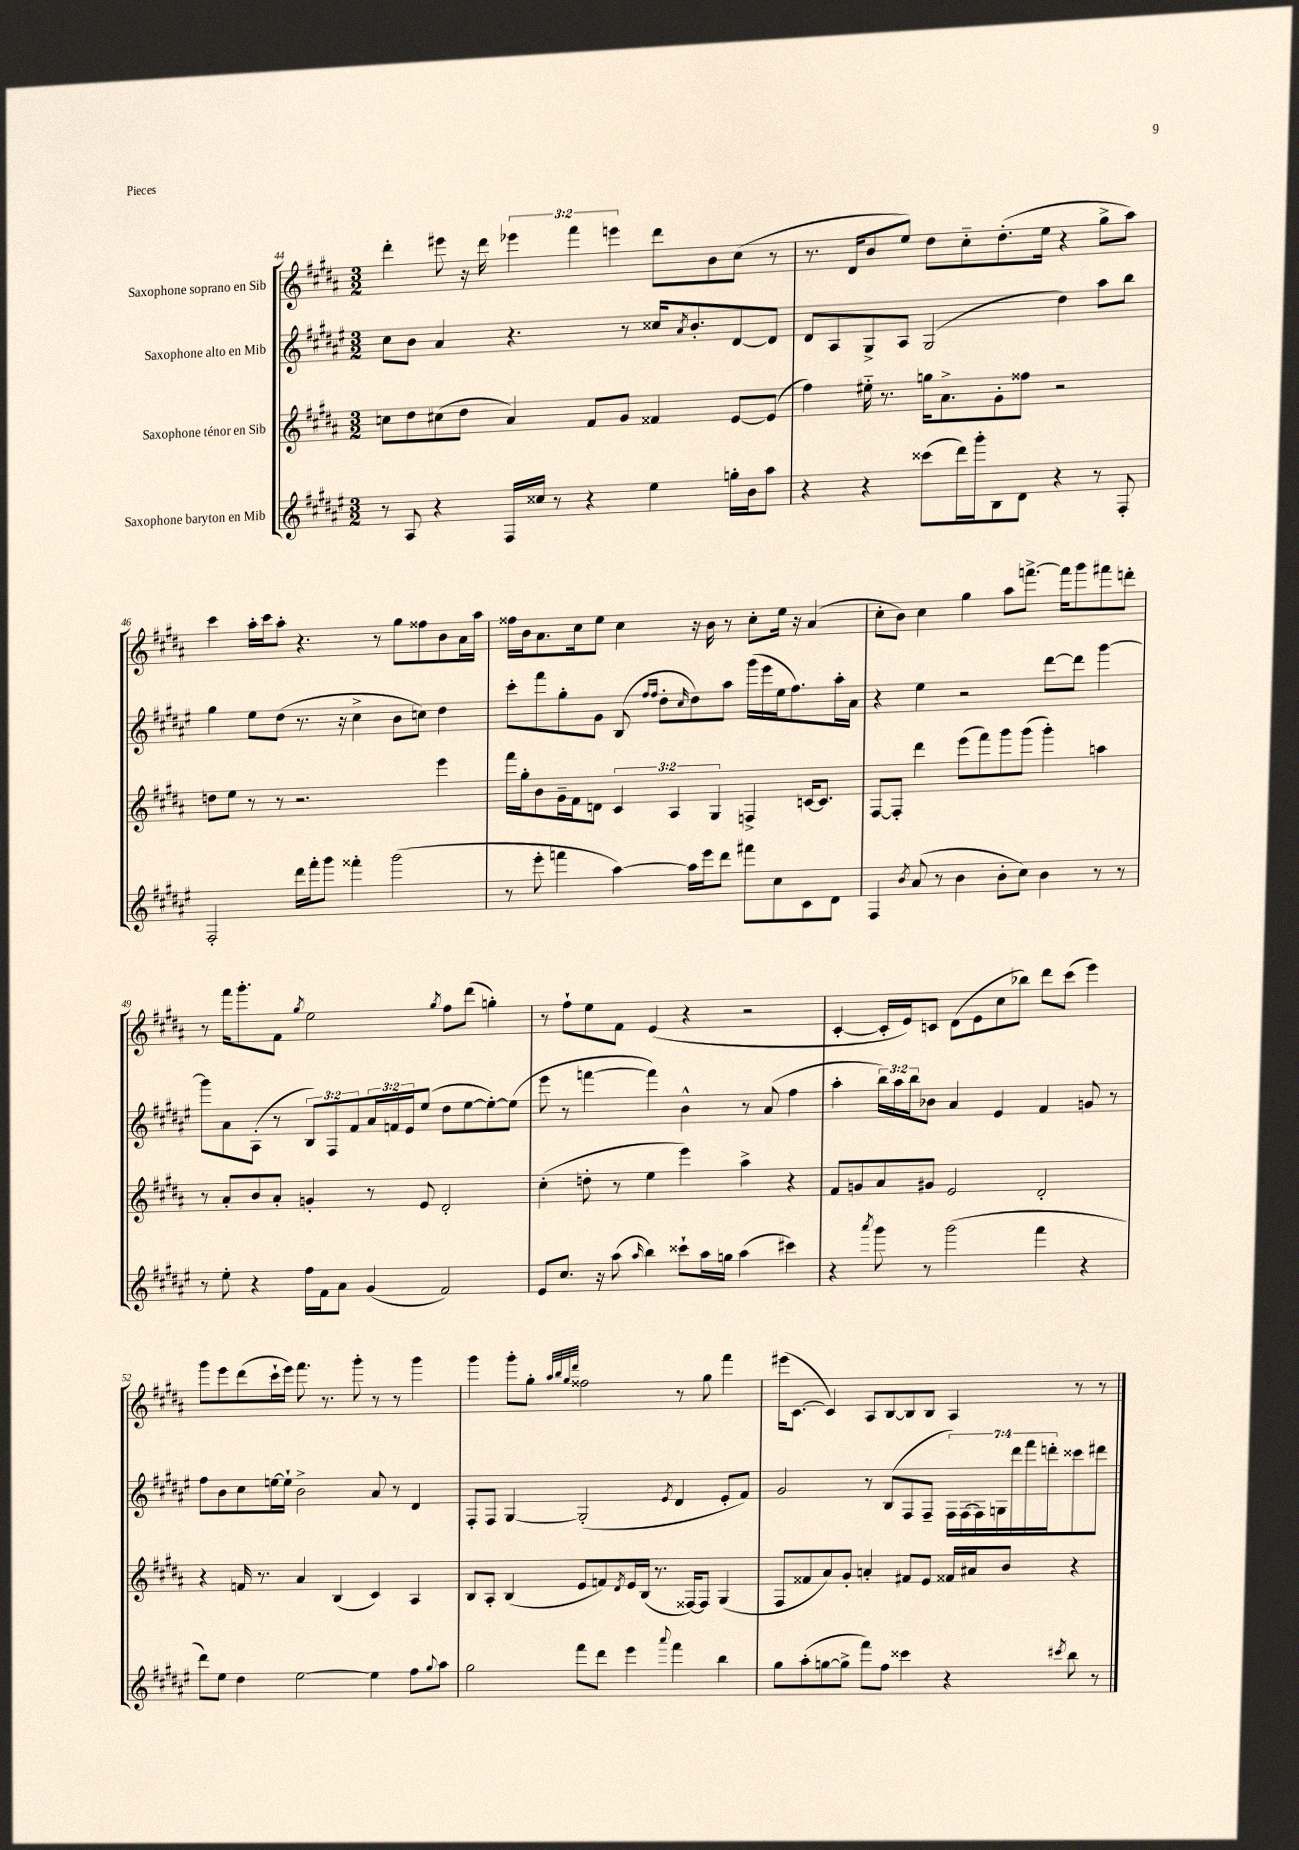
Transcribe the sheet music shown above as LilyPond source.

<<
\new StaffGroup <<
\new Staff = "s0" \with { instrumentName = "Saxophone soprano en Sib" } {
    \clef treble \key b \major \numericTimeSignature \time 3/2 \override Staff.TupletNumber.text = #tuplet-number::calc-fraction-text
    dis'''4-. eis'''8 r16 dis'''16 \tuplet 3/2 { ees'''4 fis'''4 e'''4 } dis'''8 b'8 cis''8( r8 |
    r8. dis'16 b'8 e''8) dis''8 cis''8-_ dis''8.-.( e''16 r4 gis''8-> ais''8) |
    cis'''4 ais''16-. cis'''16 ais''8-. r4. r8 gis''8 fisis''8 b'8 ais'16 ais''16 |
    fisis''16 b'16 ais'8. cis''16 e''8 cis''4 r16 b'16 r8 cis''8-. e''16 r16 ais'4( |
    cis''8-. b'8) cis''4 gis''4 ais''8 f'''8.~-> f'''16 gis'''8 fis'''8 d'''8-. |
    r8 fis'''16 gis'''8.-. fis'8 \acciaccatura { gis''8 } e''2 \acciaccatura { gis''8 } fis''8 dis'''8( g''4-.) |
    r8 fis''8-! e''8 fis'8 e'4( r4 r2 |
    cis'4~-. cis'16-. e'16) c'8 dis'8( e'8 cis''8 bes''8) dis'''8 cis'''8( e'''4) |
    gis'''8 e'''8 dis'''8( cis'''16-! e'''16) fis'''8. r8. gis'''8-. r8 r8 gis'''4 |
    gis'''4 gis'''8-. gis''8-. \grace { ais''32 b''32 gis''32 dis'''32 } fisis''2 r8 gis''8 fis'''4 |
    eis'''16( cis'8.~ cis'4) ais8 b8~ b8 b8 ais4 r8 r8 \bar "|." |
}
\new Staff = "s1" \with { instrumentName = "Saxophone alto en Mib" } {
    \clef treble \key fis \major \numericTimeSignature \time 3/2 \override Staff.TupletNumber.text = #tuplet-number::calc-fraction-text
    cis''8 b'8 ais'4 r4. r8 cisis''16 \acciaccatura { ais'8 } b'8.-. dis'8~ dis'8 |
    dis'8 ais8 gis8-> ais8 gis2( dis''4) ais''8 b''8 |
    gis''4 eis''8 dis''8( r8. r16 cis''4-> b'8 c''8) dis''4 |
    cis'''8-. fis'''8 gis''8-. gis'8 b8( \grace { fis''16 fis''16 } dis''8-. \grace { cis''16 } dis''8) ais''8 gis'''16( eis'''16 eis''16 fis''8.) ais''16-. ais'16 |
    r4 eis''4 r2 dis'''8~ dis'''8 gis'''4~ |
    gis'''8 ais'8 ais8-.( r8 \tuplet 3/2 { b8) fis8 fis'8 } \tuplet 3/2 { ais'16 f'16 eis'16 } eis''8( dis''8 eis''8~ eis''8~-.) eis''8( |
    eis'''8 r8 f'''4~ f'''4) b'4-^ r8 ais'8( fis''4 |
    ais''4-. \tuplet 3/2 { b''16) ais''16 b''16 } bes'8 ais'4 eis'4 fis'4 g'8 r8 |
    fis''8 b'8 cis''8 e''16~ e''16-! b'2-> ais'8 r8 dis'4 |
    fis8-. fis8 gis4~ gis2-.( \acciaccatura { eis'8 } dis'4 eis'8-. fis'8) |
    gis'2 r8 b8( fis8 fis8-- \tuplet 7/4 { fis16) fis16( fis16) g16 dis'''16 fis'''16 d'''16-. } cisis'''8 dis'''8 \bar "|." |
}
\new Staff = "s2" \with { instrumentName = "Saxophone ténor en Sib" } {
    \clef treble \key b \major \numericTimeSignature \time 3/2 \override Staff.TupletNumber.text = #tuplet-number::calc-fraction-text
    c''8 dis''8 cis''8( dis''8 ais'4) fis'8 gis'8 fisis'4 e'8~ e'8( |
    fis''4) eis''16-_ r8. g''16 ais'8.-> gis'8-. fisis''8 r2 |
    d''8 e''8 r8 r8 r2. e'''4 |
    fis'''16 gis''16-. b'8 gis'16-- fis'16 d'8 \tuplet 3/2 { cis'4 ais4 gis4 } f4-> c'16~ c'8. |
    fis8~ fis8-. dis'''4 e'''8( fis'''8) gis'''8 gis'''8( gis'''4-.) a''4 |
    r8 ais'8-. b'8 ais'8-. g'4-. r8 e'8 dis'2-. |
    cis''4-.( d''8-. r8 e''4 e'''4) ais''4-> r4 |
    fis'8 g'8 ais'8 gis'8 e'2 dis'2-. |
    r4 f'16 r8. ais'4 b4( cis'4) ais4 |
    b8 ais8-. b4( e'8 f'8) \acciaccatura { dis'8 } e'16 b16( r8. fisis16~) fisis8 gis4( |
    fis8 fisis'8 ais'8) gis'8-. a'4-. fis'8 e'8 fisis'16 ais'16 b'8 r4 \bar "|." |
}
\new Staff = "s3" \with { instrumentName = "Saxophone baryton en Mib" } {
    \clef treble \key fis \major \numericTimeSignature \time 3/2
    r8 ais8 r4 fis16 cisis''16 r8 r4 eis''4 g''16-. b'16 ais''8 |
    r4 r4 cisis'''8( dis'''16) gis'''16-. b8 dis'8 r4 r8 fis8-. |
    fis2-. dis'''16 fis'''16-. gis'''8 fisis'''4-. gis'''2( |
    r8 eis'''8-. f'''4 ais''4~) ais''16 eis'''16 dis'''8 fis'''8 cis''8 cis'8 dis'8 |
    fis4 \acciaccatura { b'8 } ais'8( r8 b'4 b'8-. cis''8) b'4 r8 r8 |
    r8 eis''8-. r4 fis''16 fis'16 ais'8 gis'4( fis'2) |
    eis'8 cis''8. r16 ais''8( \grace { ais''16 } b''4) cisis'''8-! ais''16 g''16 ais''4( cis'''4) |
    r4 \acciaccatura { ais'''8 } gis'''8 r8 gis'''2( fis'''4 r4 |
    dis'''8) eis''8 dis''4 eis''2~ eis''4 fis''8 \appoggiatura { gis''8 } ais''8 |
    gis''2 fis'''8 dis'''8 eis'''4 \appoggiatura { ais'''8 } fis'''4 b''4 |
    gis''8 ais''8-.( g''8~ g''8-> fis'''8) fis''8 cisis'''4 r4 \acciaccatura { cis'''8 } b''8 r8 \bar "|." |
}
>>
>>
\layout { \context { \Score currentBarNumber = #44 } }
